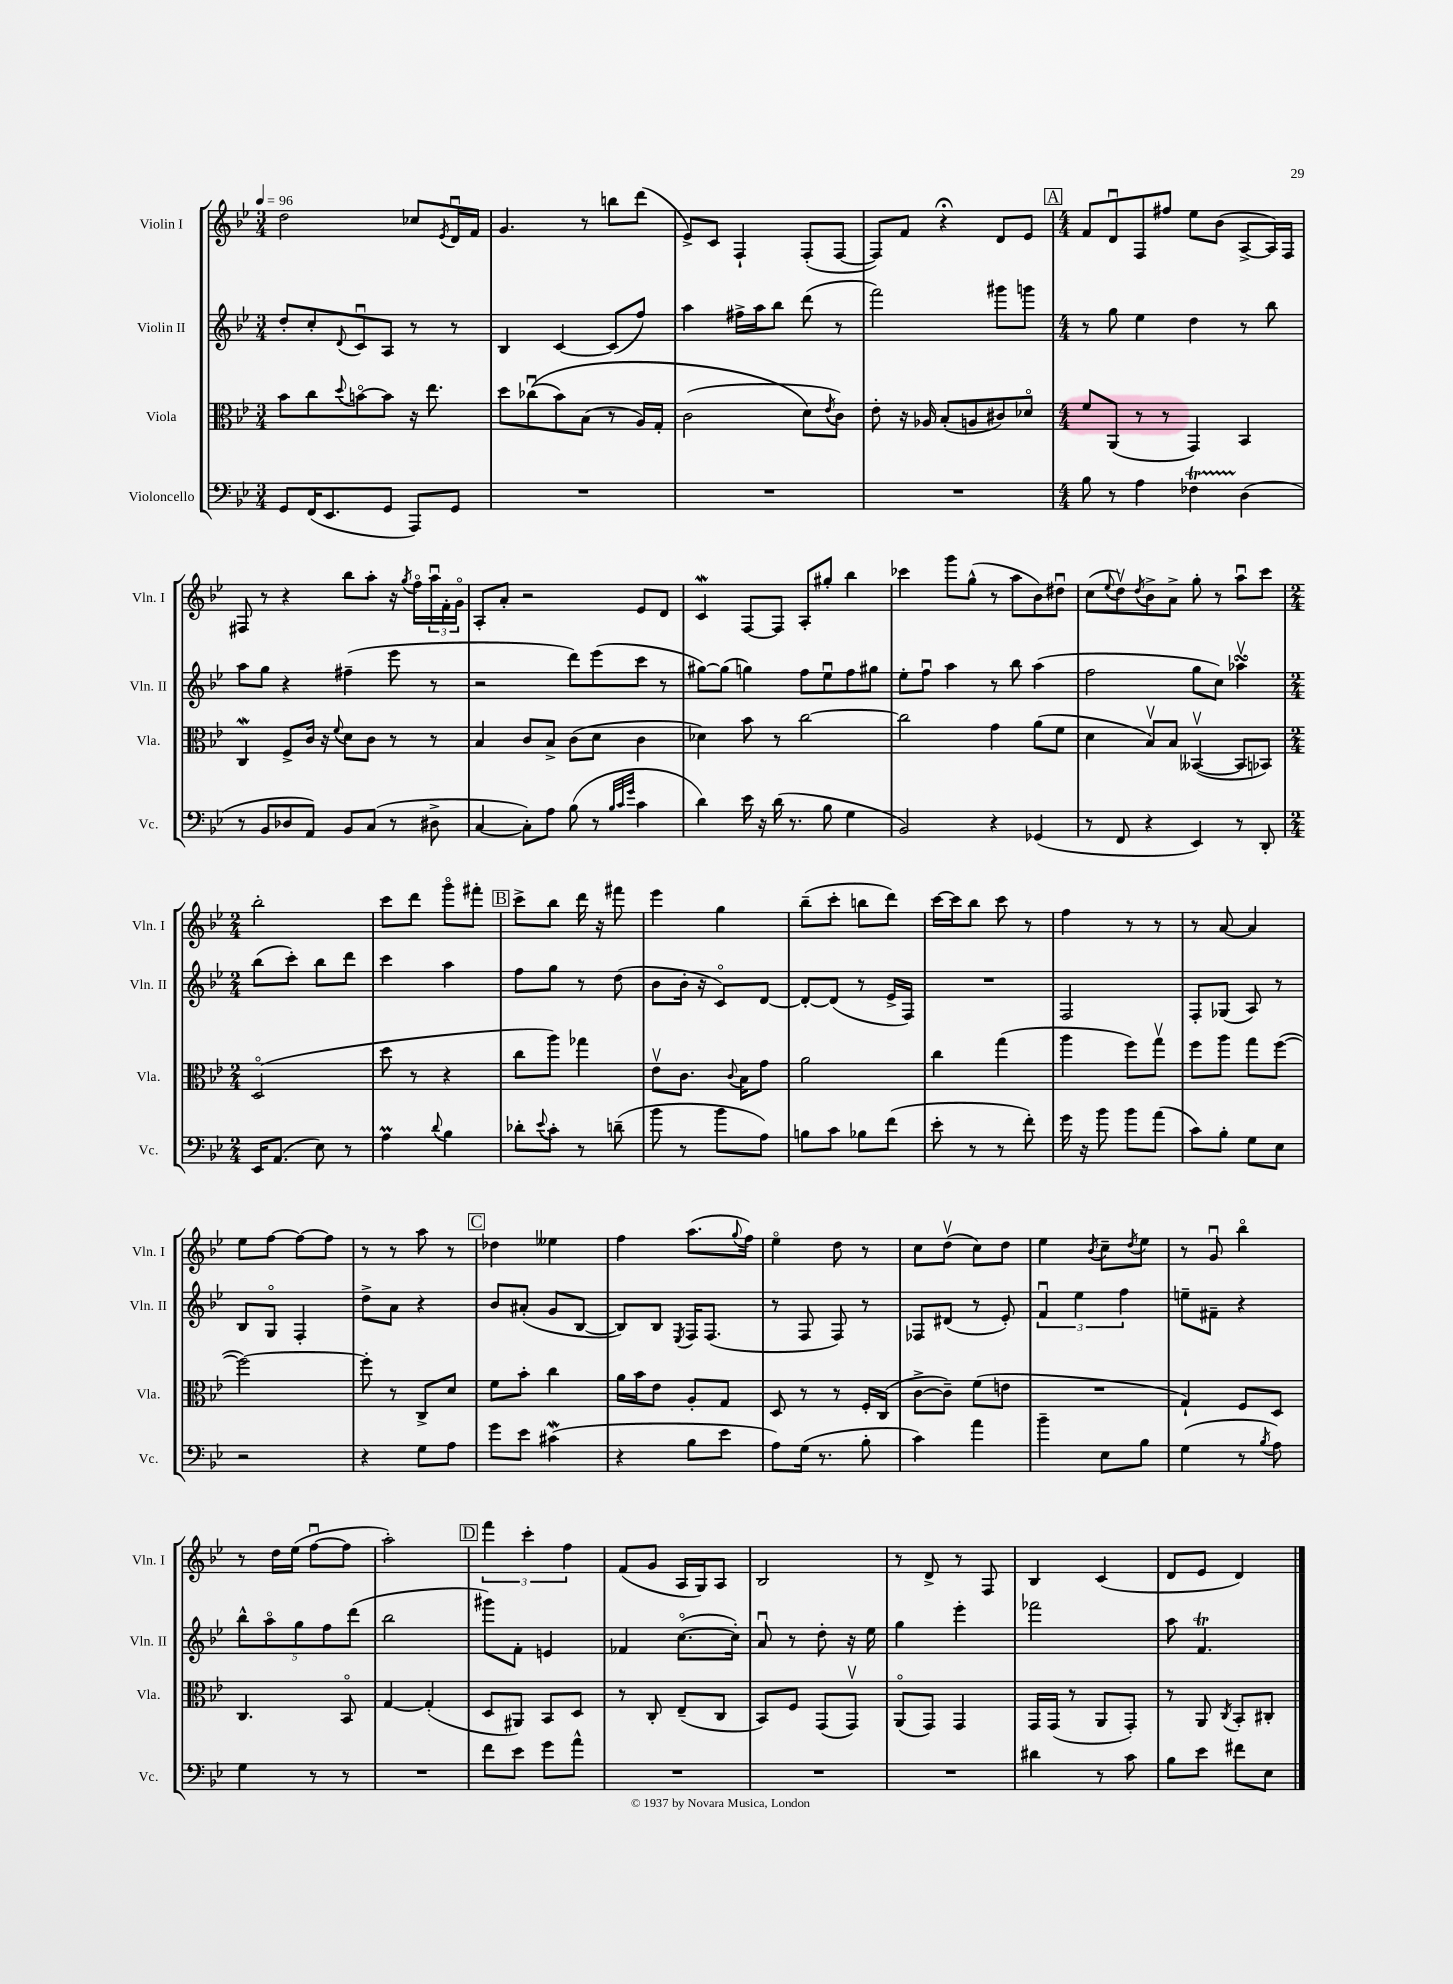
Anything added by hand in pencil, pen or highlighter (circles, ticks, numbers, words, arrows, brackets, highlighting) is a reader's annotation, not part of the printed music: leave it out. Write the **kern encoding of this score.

**kern	**kern	**kern	**kern
*staff4	*staff3	*staff2	*staff1
*clefF4	*clefC3	*clefG2	*clefG2
*k[b-e-]	*k[b-e-]	*k[b-e-]	*k[b-e-]
*M3/4	*M3/4	*M3/4	*M3/4
*MM96	*MM96	*MM96	*MM96
8GG	8b-	8dd'	2dd
(16FF	8cc	8cc'	.
8.EE-	.	.	.
.	8qqdd	8qqd	.
.	[8bo	8cu	.
8GG	8b]	8A	.
8AAA)	16r	8r	8cc-
.	8.ee-	.	.
.	.	.	8qe-
8GG	.	8r	16du
.	.	.	16f
=	=	=	=
2.r	8dd	4B-	4.g
.	&((8cc-u	.	.
.	8b-)	[4c	.
.	(8B-	.	8r
.	8r	(8c]	8bb
.	16A)	8ff)	(8ddd
.	16G'	.	.
=	=	=	=
2.r	(2c	4aa	8e-^)
.	.	.	8c
.	.	16ff#^	4F`
.	.	16aa	.
.	.	8bb-	.
.	8d&)	(8ddd	(8F'
.	8qe-	.	.
.	8c)	8r	[8F
=	=	=	=
2.r	8e-'	2fff)	8F])
.	16r	.	8f
.	16A-	.	.
.	(8B-'	.	4r;
.	8A	.	.
.	8c#)	8ggg#	8d
.	8d-o	8ggg	8e-
=	=	=	=
*M4/4	*M4/4	*M4/4	*M4/4
8B-	8f	8r	8f
8r	(8AA	8gg	8du
4A	8r	4ee-	8F
.	8r	.	8ff#
4F-	4GG)	4dd	8ee-
.	.	.	(8b-
(4D	4BB-	8r	[8A^
.	.	8bb-	16A])
.	.	.	16F
=	=	=	=
8r	4C	8aa	8F#
8BB-	.	8gg	8r
8D-	8F^	4r	4r
8AA)	16c	.	.
.	16r	.	.
.	8qqf	.	.
8BB-	8d	(4ff#~	8bb-
(8C	8c	.	8aa'
8r	8r	8eee-	16r
.	.	.	8qgg
.	.	.	16ffo
8D#^	8r	8r	24aau
.	.	.	24f'
.	.	.	24go
=	=	=	=
[4C	4B-	2r	8A'
.	.	.	8a'
8C'])	8c	.	2r
8A	8B-^	.	.
(8B-	(8c	8ddd)	.
8r	8d	(8eee-	.
32qqB-	.	.	.
32qqc	.	.	.
32qqg	.	.	.
4c	4c	8ccc	8e-
.	.	8r	8d
=	=	=	=
4d)	4d-)	[8gg#)	4c
.	.	(8gg#]	.
16e-	8b-	4gg)	[8F
16r	.	.	.
(16d	8r	.	8F]
8.r	.	.	.
.	[2cc	8ff	8A'
8B-	.	8ee-u	8gg#'
4G	.	8ff	4bb-
.	.	8gg#	.
=	=	=	=
2BB-)	2cc]	8ee-'	4ccc-
.	.	8ffu	.
.	.	4aa	8ggg
.	.	.	(8gg^^
4r	4g	8r	8r
.	.	8bb-	8aa
(4GG-	(8a	(4aa	8b-)
.	8f	.	8dd#u
=	=	=	=
8r	4d	2ff	(8cc
.	.	.	8qqee-
8FF	.	.	8ddv)
.	.	.	8qdd
4r	8B-v)	.	8b-^
.	8B-	.	8a^
4EE-)	([4BB--v	8gg	8gg'
.	.	8cc)	8r
8r	8BB--]	4aa-v	8aau
8DD'	8BB-)	.	8ccc
=	=	=	=
*M2/4	*M2/4	*M2/4	*M2/4
16EE-	(2Do	(8bb-	2bb-'
(8.AA	.	.	.
.	.	8ccc')	.
8E-)	.	8bb-	.
8r	.	8ddd	.
=	=	=	=
4A	8dd	4ccc	8ccc
.	8r	.	8ddd
8qqd	.	.	.
4B-	4r	4aa	8gggo
.	.	.	8fff#'
=	=	=	=
8d-'	8cc	8ff	8ccc^
8qqe-	.	.	.
8c'	8aa)	8gg	8bb-
8r	4gg-	8r	16ddd
.	.	.	16r
(8d~	.	(8dd	8fff#
=	=	=	=
8b-	8e-v	8b-	4eee-
8r	8.c	16b-'	.
.	.	16r	.
8b-	.	8co)	4gg
.	8qqc	.	.
.	16B-	.	.
8A)	8g	[8d	.
=	=	=	=
8B	2a	8d'_	(8bb-~
8c	.	(8d]	8ccc'
8B-	.	8r	8bb
(8f	.	16e-^	8ddd)
.	.	16F)	.
=	=	=	=
8e-'	4cc	2r	[16ccc
.	.	.	16ccc]
8r	.	.	8bb-
8r	(4gg	.	8ccc
8f')	.	.	8r
=	=	=	=
16g	4aa	2F	4ff
16r	.	.	.
8b-	.	.	.
8b-	8ff)	.	8r
(8a	8ggv	.	8r
=	=	=	=
8c)	8ff	8F'	8r
8B-'	8aa	(8G-	[8a
8G	8gg	8A)	4a]
8E-	([8ff	8r	.
=	=	=	=
2r	2ff_)	8B-	8ee-
.	.	8Go	[8ff
.	.	4F'	8ff_
.	.	.	8ff]
=	=	=	=
4r	8ff']	8dd^	8r
.	8r	8a	8r
8G	8C^	4r	8aa
8A	8d	.	8r
=	=	=	=
8g	8f	8b-	4dd-
8e-	8b-'	(8a#'	.
(4c#	4cc	8g	4ee--
.	.	[8B-	.
=	=	=	=
4r	16a	8B-])	4ff
.	16b-	.	.
.	8e-	8B-	.
.	.	8qE-	.
8B-	8A'	16F	(8.aa
.	.	(8.F	.
8e-	8G	.	.
.	.	.	8qqgg
.	.	.	16ff)
=	=	=	=
8A)	8D	8r	4ee-o
(16G	8r	8F	.
8.r	.	.	.
.	8r	8F)	8dd
8B-'	16F'	8r	8r
.	(16C	.	.
=	=	=	=
4c)	[8c^	8F-	8cc
.	8c~])	(8d#	(8ddv
4a	(8f	8r	8cc)
.	8e	8e-')	8dd
=	=	=	=
4b-~	2r	6fu	4ee-
.	.	6ee-	.
.	.	.	8qb-
8E-	.	.	8cc~
.	.	6ff	.
.	.	.	8qdd
8B-	.	.	8ee-
=	=	=	=
(4G	4G`)	8ee~	8r
.	.	8f#~	8gu
8r	8F	4r	4bb-o
8qB-	.	.	.
8A)	8D	.	.
=	=	=	=
4G	4.C	10bb-^^	8r
.	.	10aao	.
.	.	.	16dd
.	.	.	(16ee-
.	.	10gg	.
8r	.	.	[8ffu
.	.	10ff	.
8r	8BB-o	.	8ff]
.	.	(10ddd	.
=	=	=	=
2r	[4G	2bb-	2aa')
.	(4G']	.	.
=	=	=	=
8f	8D	8ggg#)	6fff
8e-	8AA#)	8f'	.
.	.	.	6ccc'
8g	8BB-	4e	.
.	.	.	6ff
8a^^	8D	.	.
=	=	=	=
2r	8r	4f-	(8f
.	8C'	.	8g
.	(8E-~	([8.cco	16A
.	.	.	16G)
.	8C	.	8A
.	.	16cc'])	.
=	=	=	=
2r	8BB-)	8au	2B-
.	8F	8r	.
.	(8GG	8dd'	.
.	8GGv)	16r	.
.	.	16ee-	.
=	=	=	=
2r	(8AAo	4gg	8r
.	8GG)	.	8d^
.	4GG	4eee-'	8r
.	.	.	8F
=	=	=	=
4d#	16GG	2fff-	4B-
.	(16GG	.	.
.	8r	.	.
8r	8AA	.	(4c
8c	8GG')	.	.
=	=	=	=
8B-	8r	8aa	8d
8e-	8AA	4.f	8e-
.	8qC	.	.
8f#	8BB-'	.	4d)
8E-	8C#'	.	.
==	==	==	==
*-	*-	*-	*-
